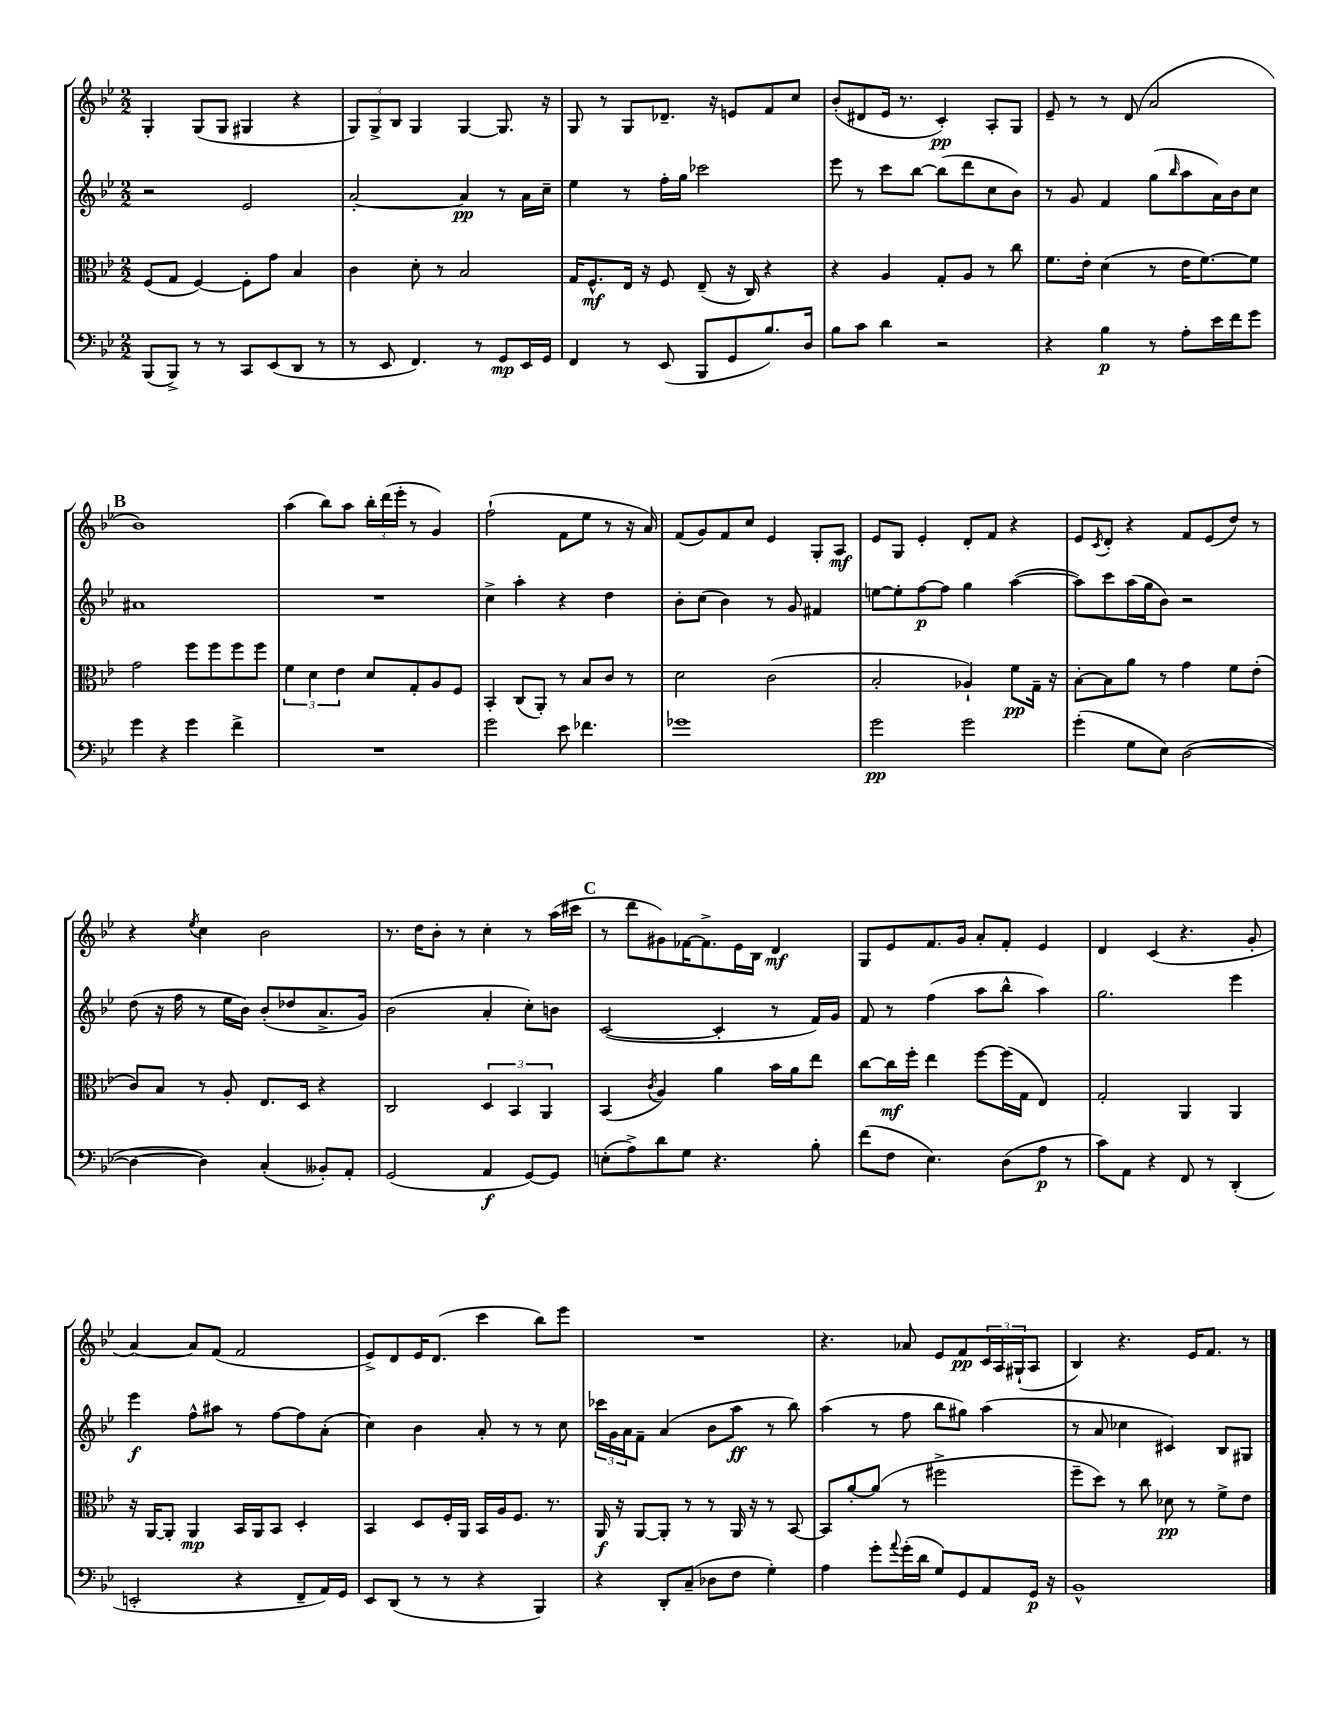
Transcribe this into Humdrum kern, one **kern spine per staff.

**kern	**kern	**kern	**kern
*staff4	*staff3	*staff2	*staff1
*clefF4	*clefC3	*clefG2	*clefG2
*k[b-e-]	*k[b-e-]	*k[b-e-]	*k[b-e-]
*M2/2	*M2/2	*M2/2	*M2/2
(8BBB-	(8F	2r	4G'
8BBB-^)	8G	.	.
8r	[4F)	.	(8G
8r	.	.	8G
8CC	8F']	2e-	4G#
(8EE-	8g	.	.
8DD	4B-	.	4r
8r	.	.	.
=	=	=	=
8r	4c	[2a'	12G)
.	.	.	12G^
8EE-	.	.	.
.	.	.	12B-
4.FF)	8d'	.	4G
.	8r	.	.
.	2B-	4a]	[4G
8r	.	.	.
8GG	.	8r	8.G]
16EE-	.	16a	.
16GG	.	16cc~	16r
=	=	=	=
4FF	16G	4ee-	8G
.	8.F^^	.	.
.	.	.	8r
8r	16E-	8r	8G
.	16r	.	.
(8EE-	8F	16ff'	8.d-~
.	.	16gg	.
8BBB-	(8E-~	2ccc-	.
.	.	.	16r
8GG	16r	.	8e
.	16C)	.	.
8.B-)	4r	.	8f
.	.	.	8cc
16D	.	.	.
=	=	=	=
8B-	4r	8eee-	(8b-'
8c	.	8r	8d#
4d	4A	8ccc	16e-
.	.	.	8.r
.	.	[8bb-	.
2r	8G'	(8bb-]	4c')
.	8A	8ddd	.
.	8r	8cc	8A'
.	8cc	8b-)	8G
=	=	=	=
4r	8.f	8r	8e-~
.	.	8g	8r
.	16e-'	.	.
4B-	(4d	4f	8r
.	.	.	(8d
8r	8r	(8gg	2a
.	.	16qqbb-	.
8A'	16e-	8aa	.
.	[8.f)	.	.
16e-	.	16a)	.
16f	.	16b-	.
8g	8f]	8cc	.
=	=	=	=
4g	2g	1a#	1b-)
4r	.	.	.
4g	8ff	.	.
.	8ff	.	.
4f^	8ff	.	.
.	8ff	.	.
=	=	=	=
1r	6f	1r	(4aa
.	6d	.	.
.	.	.	8bb-)
.	6e-	.	.
.	.	.	8aa
.	8d	.	24bb-'
.	.	.	(24ddd
.	.	.	24eee-'
.	8G'	.	8r
.	8A	.	4g)
.	8F	.	.
=	=	=	=
2g	4BB-'	4cc^	(2ff`
.	(8C	4aa'	.
.	8AA')	.	.
8e-	8r	4r	8f
4.f-	8B-	.	8ee-
.	8c	4dd	8r
.	8r	.	16r
.	.	.	16a)
=	=	=	=
1g-	2d	8b-'	(8f
.	.	(8cc	8g)
.	.	4b-)	8f
.	.	.	8cc
.	(2c	8r	4e-
.	.	8g	.
.	.	4f#	8G'
.	.	.	8A
=	=	=	=
2g	2B-'	[8ee	8e-
.	.	8ee']	8G
.	.	[8ff	4e-'
.	.	8ff]	.
2g	4A-`)	4gg	8d'
.	.	.	8f
.	8f	([4aa	4r
.	16G~	.	.
.	16r	.	.
=	=	=	=
(4g'	[8B-'	8aa])	8e-
.	.	.	8qc
.	8B-]	8ccc	8d'
8G	8a	(16aa	4r
.	.	16gg	.
8E-)	8r	8b-)	.
([2D	4g	2r	8f
.	.	.	(8e-
.	8f	.	8dd)
.	(8e-'	.	8r
=	=	=	=
4D_	8c)	(8dd	4r
.	8B-	16r	.
.	.	16ff	.
.	.	.	8qee-
4D])	8r	8r	4cc
.	8A'	16ee-	.
.	.	16b-)	.
(4C'	8.E-	(8b-'	2b-
.	.	8dd-	.
.	16D	.	.
8BB--')	4r	8.a^	.
8AA'	.	.	.
.	.	16g)	.
=	=	=	=
(2GG	2C	(2b-	8.r
.	.	.	16dd
.	.	.	8b-'
.	.	.	8r
4AA	6D	4a'	4cc'
.	6BB-	.	.
[8GG)	.	8cc')	8r
.	6AA	.	.
8GG]	.	8b	(16aa
.	.	.	16ccc#
=	=	=	=
(8E'	(4BB-	([2c	8r
8A^)	.	.	8ddd
.	8qc	.	.
8d	4A)	.	8g#)
8G	.	.	[16f-
.	.	.	8.f-^]
4.r	4a	4c']	.
.	.	.	16e-
.	.	.	16B-
.	16b-	8r	4d
.	16a	.	.
8B-'	8ee-	16f)	.
.	.	16g	.
=	=	=	=
(8f	[8cc	8f	8G
8F	16cc]	8r	8e-
.	16ff'	.	.
4.E-)	4ee-	(4ff	8.f
.	.	.	16g
.	[8ff	8aa	8a'
(8D	(16ff]	8bb-^^	8f'
.	16G	.	.
8A	4E-)	4aa)	4e-
8r	.	.	.
=	=	=	=
8c)	2G'	2.gg	4d
8AA	.	.	.
4r	.	.	(4c
8FF	4AA	.	4.r
8r	.	.	.
(4DD'	4AA	4eee-	.
.	.	.	8g'
=	=	=	=
2EE'	16r	4eee-	[4a)
.	[16AA	.	.
.	8AA']	.	.
.	4AA	8ff^^	8a]
.	.	8aa#	(8f
4r	16BB-	8r	2f
.	16AA	.	.
.	8BB-	[8ff	.
8FF~	4D'	8ff]	.
16AA)	.	(8a'	.
16GG	.	.	.
=	=	=	=
8EE-	4BB-	4cc)	8e-^)
(8DD	.	.	8d
8r	8D	4b-	16e-
.	.	.	(8.d
8r	16F'	.	.
.	16AA	.	.
4r	16BB-	8a'	4ccc
.	16A	.	.
.	8.F	8r	.
4BBB-)	.	8r	8bb-)
.	8.r	.	.
.	.	8cc	8eee-
=	=	=	=
4r	16AA	24ccc-	1r
.	.	24g	.
.	16r	.	.
.	.	24a	.
.	[8AA	8f~	.
8DD'	8AA']	(4a	.
(8C~	8r	.	.
8D-	8r	8b-	.
8F	16AA	8aa	.
.	16r	.	.
4G')	8r	8r	.
.	[8BB-	8bb-)	.
=	=	=	=
4A	8BB-]	(4aa	4.r
.	[8a'	.	.
8g'	(8a]	8r	.
8qqa	.	.	.
(16g'	8r	8ff	8a-
16d	.	.	.
8G)	2ff#^	8bb-	8e-
8GG	.	8gg#)	8f
8AA	.	(4aa	24c
.	.	.	24A
.	.	.	(24G#`
16GG	.	.	8A
16r	.	.	.
=	=	=	=
1BB-^^	8ff~	8r	4B-)
.	8dd)	8a	.
.	8r	4cc-	4.r
.	8cc	.	.
.	8d-	4c#)	.
.	8r	.	16e-
.	.	.	8.f
.	8f^	8B-	.
.	8e-	8G#	8r
==	==	==	==
*-	*-	*-	*-
